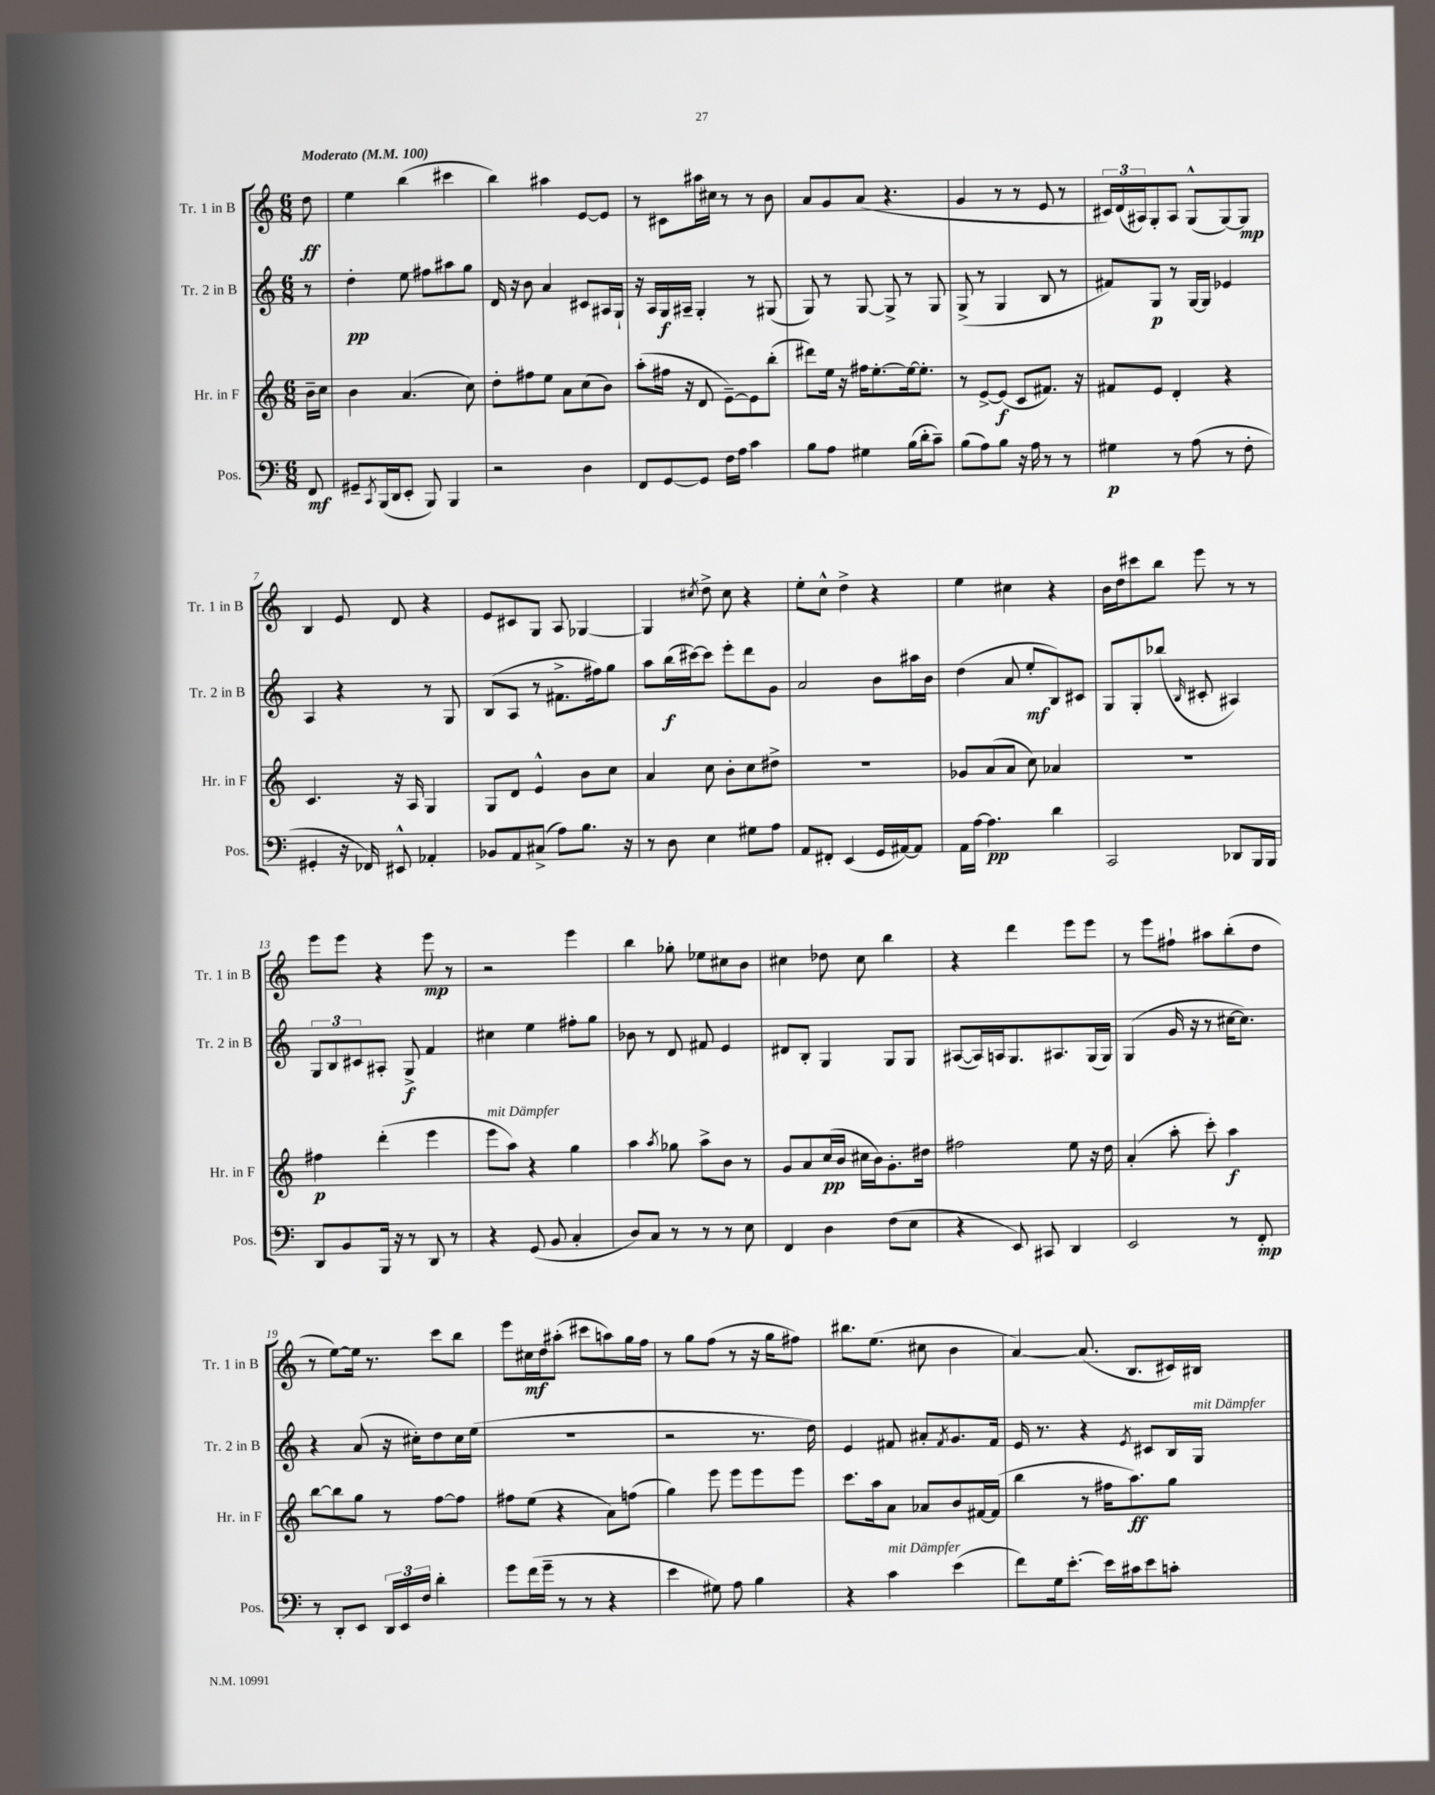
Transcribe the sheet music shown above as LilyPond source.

<<
\new StaffGroup <<
\new Staff = "s0" \with { instrumentName = "Tr. 1 in B" shortInstrumentName = "Tr. 1 in B" } {
    \clef treble \key c \major \numericTimeSignature \time 6/8 \partial 8 \tempo "Moderato" 4 = 100
    d''8\ff |
    e''4 b''4( cis'''4 |
    b''4) ais''4 e'8~ e'8 |
    r8 cis'8 ais''16 cis''16 r8 r8 b'8 |
    a'8 g'8 a'8( r4. |
    g'4 r8 r8 e'8 r8 |
    \tuplet 3/2 { cis'16) d'16( ais16) } g8-. ais8 g8-^( g8~) g8\mp |
    b4 e'8 d'8 r4 |
    e'8 cis'8 g8 a8 ges4~ |
    ges4 \acciaccatura { cis''8 } d''8-> cis''8 r4 |
    e''8-. c''8-^ d''4-> r4 |
    e''4 cis''4 r4 |
    b'16 d''16 cis'''8 b''8 e'''8 r8 r8 |
    e'''8 e'''8 r4 e'''8\mp r8 |
    r2 e'''4 |
    b''4 ges''8-. ees''8 cis''8 b'8 |
    cis''4 des''8 cis''8 b''4 |
    r4 d'''4 e'''8 e'''8 |
    r8 e'''8 fis''8-! ais''8 b''8-.( d''8 |
    r8 e''8~) e''16 r8. c'''8 b''8 |
    e'''8 cis''16\mf d''16 ais''8-.( cis'''8 a''8) g''16 f''16 |
    r8 g''8 f''8( r8 r16 g''16 fis''8) |
    bis''8. e''8.( cis''8 b'4 |
    a'4~) a'8.( b8. cis'16) bis16 \bar "|." |
}
\new Staff = "s1" \with { instrumentName = "Tr. 2 in B" shortInstrumentName = "Tr. 2 in B" } {
    \clef treble \key c \major \numericTimeSignature \time 6/8 \partial 8
    r8 |
    d''4-.\pp e''8 fis''8 ais''8 g''8 |
    d'16 r16 b'8 a'4 cis'8 ais16 g16-! |
    r16 a16 g16\f ais16-- g4-. r8 gis8( |
    g8) r8 g8~ g8-> r8 g8 |
    g8->( r8 g4 b8 r8 |
    fis'8) g8\p r8 g16~ g16 ees'4 |
    a4 r4 r8 g8 |
    b8( a8 r8 fis'8.-> fis''16) g''8 |
    a''8 b''16\f( cis'''16~) cis'''8 e'''8-. d'''8 g'8 |
    a'2 b'8 ais''16 b'16 |
    d''4( a'8 e''8-.\mf b8) cis'8 |
    g8 g8-. bes''8( \grace { b16 } cis'8-. ais4) |
    \tuplet 3/2 { g8 b8 cis'8 } ais8-. g8->\f f'4 |
    cis''4 e''4 fis''8-. g''8 |
    bes'8 r8 d'8 fis'8 e'4 |
    dis'8 b8-. g4 g8 g8 |
    ais8~( ais16) a16 g8. ais8. g16( g16) |
    g4( g'16 r16 r8 cis''16~ cis''8.) |
    r4 a'8( r16 cis''16-.) d''8 cis''16 e''16( |
    R2. |
    r2 r8. d''16) |
    e'4 fis'8 ais'8-. \acciaccatura { fis'8 } g'8. fis'16 |
    e'16 r8. r4 \acciaccatura { e'8 } cis'8 b16 g16^\markup { \italic "mit Dämpfer" } \bar "|." |
}
\new Staff = "s2" \with { instrumentName = "Hr. in F" shortInstrumentName = "Hr. in F" } {
    \clef treble \key c \major \numericTimeSignature \time 6/8 \partial 8
    b'16-- c''16 |
    b'4 a'4.( c''8) |
    d''8-. fis''8 e''8 a'8 c''8( b'8) |
    a''8-.( fis''16 r16 d'8 e'8~--) e'8 b''8-.( |
    dis'''8) e''16 r16 fis''16 e''8.~-. e''16~ e''8.-. |
    r8 e'8~-> e'8\f( c'8 fis'8.) r16 |
    fis'8 e'8 d'4-. r4 |
    c'4. r16 a16 g4 |
    g8 d'8 e'4-^ b'8 c''8 |
    a'4 c''8 b'8-. c''8 dis''8-> |
    R2. |
    ges'8 a'8( a'8 c''8) aes'4 |
    R2. |
    fis''4\p d'''4-.( e'''4 |
    e'''8^\markup { \italic "mit Dämpfer" } a''8) r4 g''4 |
    a''4 \acciaccatura { a''8 } ges''8 a''8-> b'8 r8 |
    g'8 a'8 c''16\pp( b'16 cis''16 b'16) g'8.-. dis''16 |
    fis''2 e''8 r16 d''16 |
    a'4-.( a''8-. c'''8-.) a''4\f |
    b''8~ b''8 g''8 r8 f''8~ f''8 |
    fis''8 e''8( r4 a'8) f''8( |
    g''4) e'''8 e'''8 e'''8 e'''8 |
    c'''8. a''16 a'8 aes'8 b'8 fis'16~ fis'16( |
    b''4 r8 fis''16 a''8.\ff) g''8 \bar "|." |
}
\new Staff = "s3" \with { instrumentName = "Pos." shortInstrumentName = "Pos." } {
    \clef bass \key c \major \numericTimeSignature \time 6/8 \partial 8
    f,8\mf |
    gis,8-- \acciaccatura { c,8 } b,,16( d,16 e,8-. b,,8) b,,4 |
    r2 d4 |
    f,8 g,8~ g,8 f16 a16 c'4 |
    b8 a8 gis4 b16( d'16-. c'8--) |
    b8( a8) b8 r16 a16 r8 r8 |
    gis4\p r8 a8( r8 f8-. |
    gis,4-. r16 fes,16) eis,8-^ aes,4-. |
    bes,8 a,8 cis8->( a8) b8. r16 |
    r8 d8 e4 gis8 a8 |
    a,8 fis,8-. e,4( g,16 ais,16~) ais,8 |
    a,16 a16~ a4.\pp d'4 |
    c,2 des,8 b,,16 b,,16 |
    d,8 b,8 b,,16 r16 r8 d,8 r8 |
    r4 g,8( b,8 c4-. |
    d8) c8 r8 r8 r8 e8 |
    f,4 d4 f8( e8 |
    r4 e,8) cis,8 d,4 |
    e,2 r8 f,8-.\mp |
    r8 d,8-. e,8 \tuplet 3/2 { d,16 e,16 f16 } d'4-. |
    g'8 f'16( g'16-- r8 r8 r4 |
    e'4 gis8) a8 b4 |
    r4 c'4^\markup { \italic "mit Dämpfer" } e'4( |
    f'8) g16 e'8.~-. e'16 cis'16 e'8 c'8-. \bar "|." |
}
>>
>>
